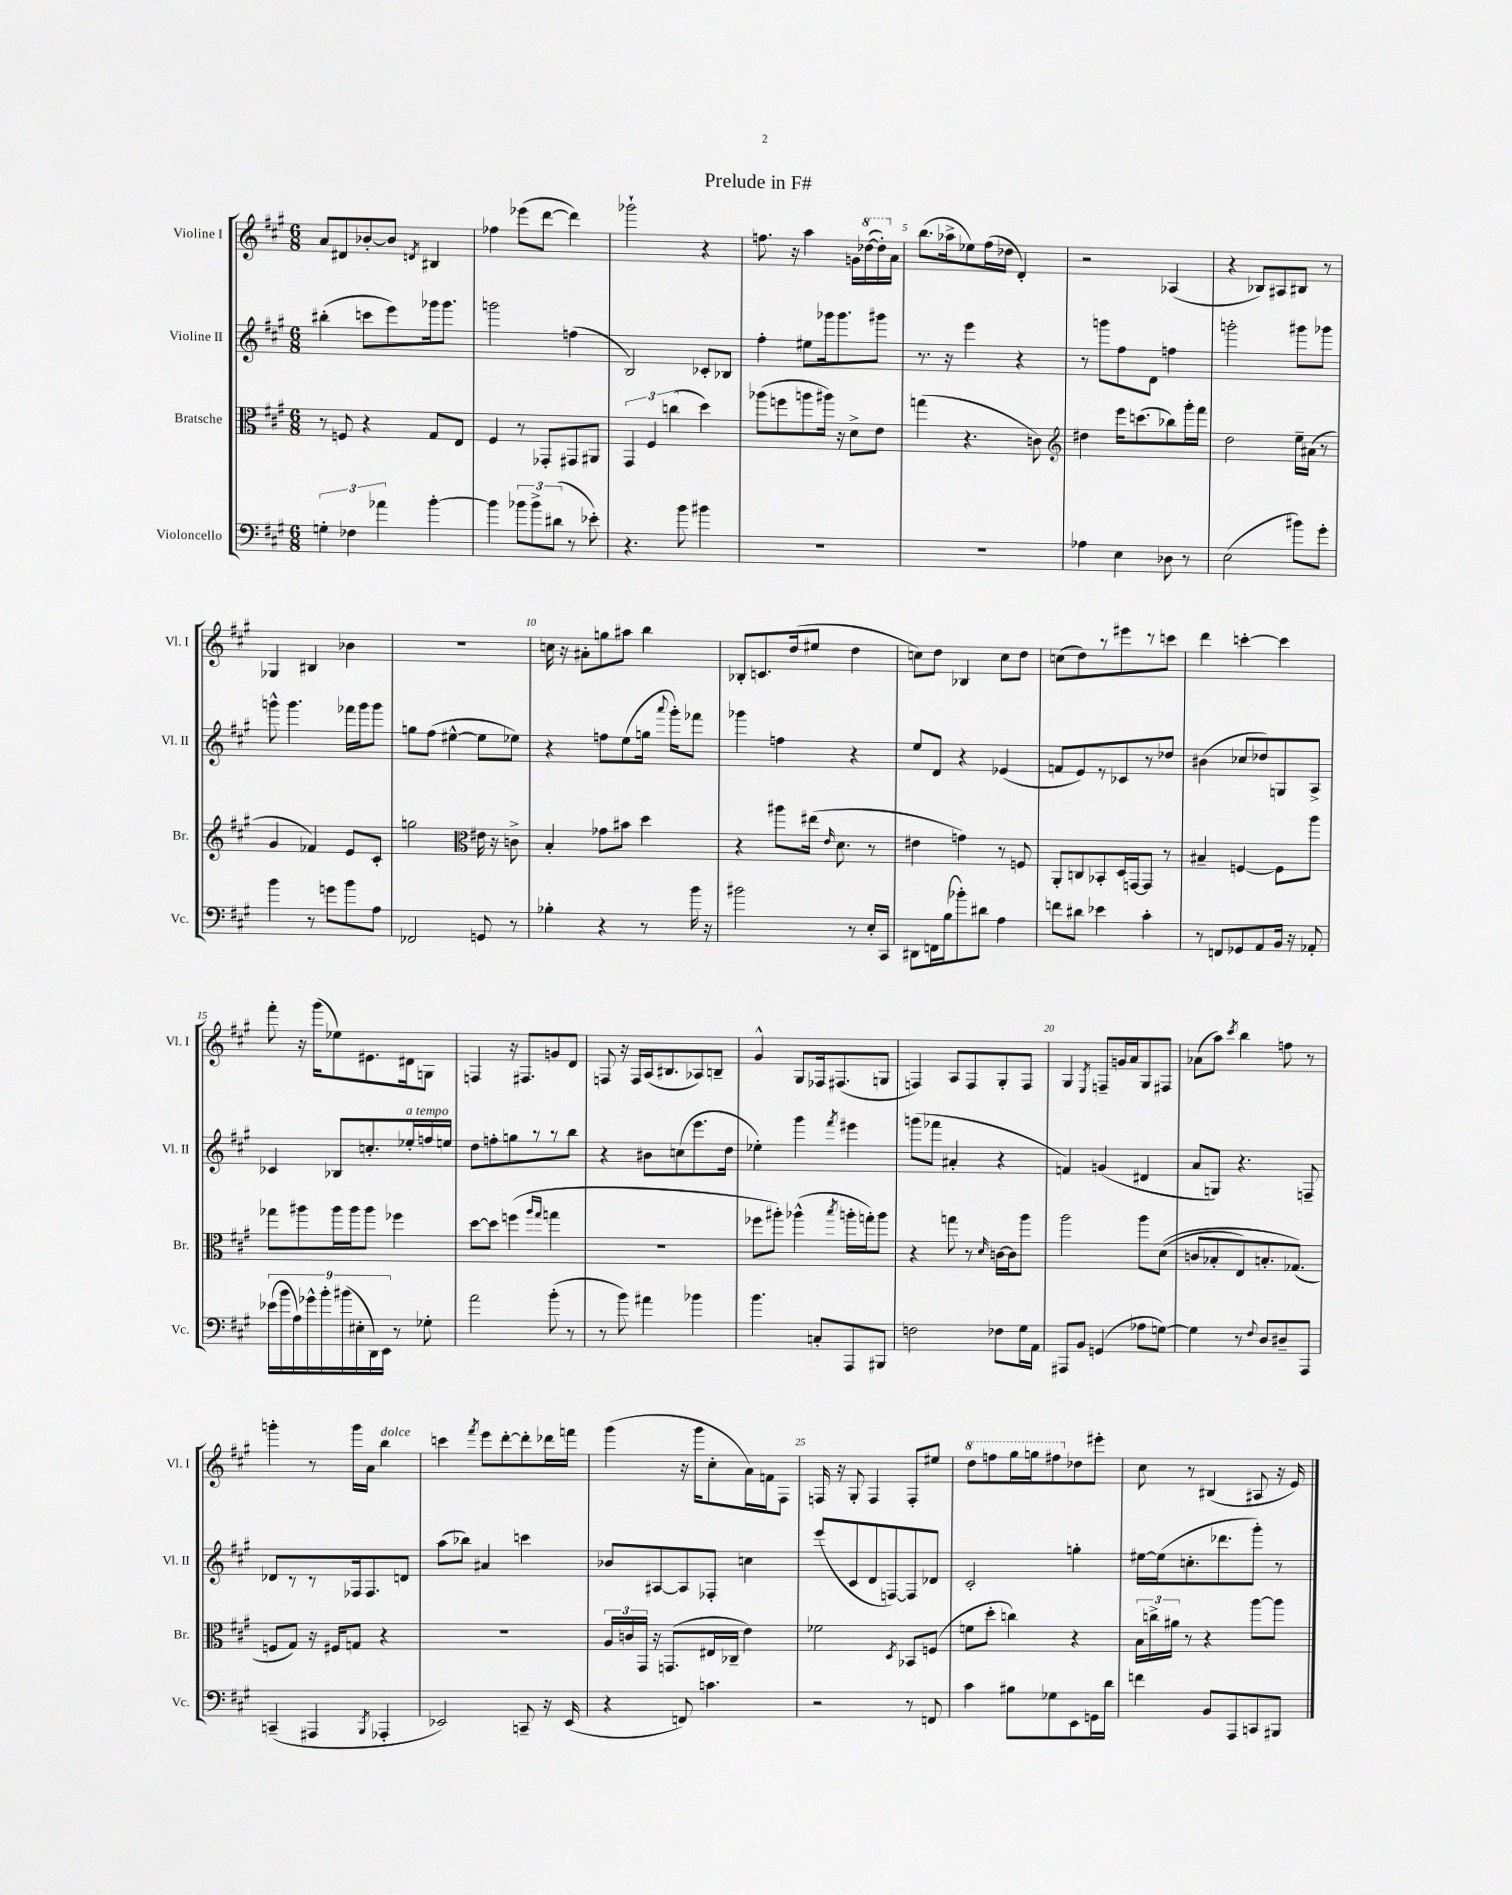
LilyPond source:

\header { title = "Prelude in F#" }
<<
\new StaffGroup <<
\new Staff = "s0" \with { instrumentName = "Violine I" shortInstrumentName = "Vl. I" } {
    \clef treble \key a \major \numericTimeSignature \time 6/8
    \autoBeamOff a'8[ dis'8 bes'8~-. bes'8] \acciaccatura { d'8 } bis4 |
    fes''4 ees'''8[( d'''8]~ d'''4) |
    ges'''2-! r4 |
    f''8. r16 a''4 g'16[ \ottava #1 des'''16~( des'''16-.) \ottava #0 a'16] |
    b''8.[( aes''16-> ees''8) fis''16( des''16] d'4-.) |
    r2 aes4( |
    r4 bes8[) ais8 bis8] r8 |
    ges4 bis4 bes'4 |
    R2. |
    c''16 r16 ais'8[-. g''8 ais''8] b''4 |
    bes8[-. c'8. d''16( eis''8] d''4 |
    c''8[) d''8] bes4 c''8[ d''8] |
    c''8[( d''8) r8 eis'''8 r8 c'''8] |
    d'''4 c'''4~-. c'''4 |
    fis'''8-. r16 gis'''16[( ees''8) eis'8. dis'16 g8] |
    f4 r16 fis8.[ g'8 d'8] |
    f8 r16 f16[ a16( bis8. aes8) b8]-- |
    gis'4-^ gis8[ fes16 fis8.( g8] |
    f4) a8[ f8 gis8-. f8] |
    gis4 \acciaccatura { e8 } f8[-- g'16 a'16 gis8 fis8] |
    aes'8[( a''8]) \acciaccatura { cis'''8 } b''4 f''8 r8 |
    g'''4-. r8 g'''16[ a'16] b''4^\markup { \italic "dolce" } |
    c'''4 \acciaccatura { fis'''8 } e'''8[ d'''8~-. d'''8-. des'''16 f'''16] |
    gis'''4( r16 gis'''16[ cis''8-. a'16) f'16 fis8] |
    f16 r16 gis8-. f4 f8[-. eis''8] |
    \ottava #1 d'''8[ f'''8 gis'''16 g'''16 fis'''8 \ottava #0 des''8 eis'''8]-. |
    cis''8 r8 bis4( ais8 r16 e'16) \bar "|." |
}
\new Staff = "s1" \with { instrumentName = "Violine II" shortInstrumentName = "Vl. II" } {
    \clef treble \key a \major \numericTimeSignature \time 6/8
    \autoBeamOff bis''4-.( c'''8[ e'''8) ges'''16 ges'''8.] |
    g'''2 f''4( |
    b2) ces'8[-. bes8] |
    fis''4-. eis''8[ ges'''16 ges'''8. gis'''8] |
    r8. r16 e'''4 r4 |
    r8 g'''8[ fis''8 d'8] f''4 |
    g'''2-. gis'''8[ ges'''8] |
    g'''8-^ g'''4. fes'''16[ g'''16 g'''8] |
    g''8[ fis''8]( eis''4~-^ eis''8[ ees''8]) |
    r4 f''8[ e''8( g''16] \appoggiatura { a'''8 } gis'''16[-.) fes'''8] |
    ges'''4 f''4 r4 |
    e''8[ d'8] r4 ees'4( |
    f'8[ e'8) r8 ces'8 r8 des''8] |
    bis'4( ces''8[ des''8) g8 a8]-> |
    ces'4 bes8[ c''8.-. ees''16-.^\markup { \italic "a tempo" } f''16 e''16] |
    d''8[ f''8-. g''8 r8 r8 b''8] |
    r4 bis'8[ c''8( e'''8. d''16] |
    ees''4-.) gis'''4 \acciaccatura { fis'''8 } eis'''4 |
    g'''8[( fes'''8] ais'4-. r4 |
    f'4) g'4( dis'4 |
    a'8[ g8]) r4. f8-- |
    des'8[ r8 r8 fes16 fes8. d'8] |
    a''8[( bes''8]) ais'4 c'''4 |
    bes'8[ ais8~ ais8 fes8]-. c''4 |
    e'''8[( cis'8 d'8 f8~) f8 des'8] |
    cis'2-. g''4-. |
    eis''16[~ eis''16( c''8.-. des'''8. gis'''8]-.) r8 \bar "|." |
}
\new Staff = "s2" \with { instrumentName = "Bratsche" shortInstrumentName = "Br." } {
    \clef alto \key a \major \numericTimeSignature \time 6/8
    \autoBeamOff r8 f8 r4 gis8[ e8] |
    fis4 r8 ges,8[-. gis,8 ais,8] |
    \tuplet 3/2 { gis,4 fis4 c''4( } d''4) |
    aes''8[( f''8 a''8 ais''16]) r16 d'8[-> e'8] |
    g''4( r4. c'8) |
    \clef treble dis''4 e'''16[ c'''8.( bes''8) gis'''16-. fis'''16] |
    d''2 e''16[-- ais'16]( r8 |
    gis'4 fes'4) e'8[ cis'8]-. |
    g''2 \clef alto eis'16 r16 c'8-> |
    b4-. ges'8[ bis'8] d''4 |
    r4 ais''8[ eis''16]( \grace { e'16 } d'8. r8 |
    eis'4 g'4) r8 f8 |
    a,8[-. c8 bes,8-. d16 g,16~ g,8] r8 |
    bis4-- f4~ f8[ a''8] |
    ges''8[ ais''8 ais''16 ais''16 ais''8] fes''4 |
    d''8[~ d''8] f''4( \grace { a''16[ gis''16] } g''4 |
    R2. |
    fes''8[ ais''8]-.) aes''4-^( \acciaccatura { b''8 } a''16[-. g''16-.) a''8] |
    r4 g''8 r8 \grace { d'16 } c'16[~ c'16 a''8] |
    a''2 a''8[ d'8](\( |
    c'8[ bes8-. e8) b8.-. ges8.](\) |
    f8[ gis8]) r16 fis16[ g8] r4 |
    R2. |
    \tuplet 3/2 { a16[ c'16 gis,16] } r16 g,8.[( eis16 ces16]-- e'4) |
    fes'2 \acciaccatura { d8 } bes,8[ f8]( |
    f'8[ d''8]-. c''4) r4 |
    \tuplet 3/2 { b16[ c''16-> ais'16] } r8 r4 a''8[~ a''8] \bar "|." |
}
\new Staff = "s3" \with { instrumentName = "Violoncello" shortInstrumentName = "Vc." } {
    \clef bass \key a \major \numericTimeSignature \time 6/8
    \autoBeamOff \tuplet 3/2 { g4-. fes4 aes'4 } b'4~-. |
    b'4 \tuplet 3/2 { bes'8[ bes'8-> dis'8]( } r8 ees'8-.) |
    r4. b'8 bis'4 |
    R2. |
    R2. |
    aes4 e4 des8 r8 |
    e2( bis'8[) gis'8]-. |
    b'4 r8 g'8[ b'8 a8] |
    fes,2 g,8 r8 |
    bes4-. r4 r8 b'16 r16 |
    bis'2 r8 e16[-. cis,16] |
    dis,8[ f,16 b16( bes'8-.) dis'8] a4 |
    f'8[ dis'8] ees'4 cis'4-. |
    r8 f,8[ ges,8 a,8 b,16] r16 aes,8-. |
    \tuplet 9/8 { ees'16[( b'16 a16) ges'16-^ b'16-. bis'16( eis16-. d,16) e,16] } r8 ges8-. |
    a'2 b'8-.( r8 |
    r8 b'8) ais'4 bes'4 |
    b'4. c8[-. a,,8 bis,,8] |
    f2 fes8[ gis16 a,16] |
    ais,,8[ b,8] g,4( aes8[ g8]~) |
    g4 r8 \appoggiatura { fis8 } d8[ dis8-- a,,8] |
    c,4--( ais,,4 \acciaccatura { b,,8 } aes,,4-. |
    ees,2) c,8-- r16 ees,16( |
    r4 f,8) c'4. |
    r2 r8 f,8 |
    cis'4 bis8[ ges8 e,8 g,16 d'16] |
    f'4 b,8[ a,,8 c,8 bis,,8] \bar "|." |
}
>>
>>
\layout { \context { \Score \override BarNumber.break-visibility = ##(#f #t #t) barNumberVisibility = #(every-nth-bar-number-visible 5) } }
